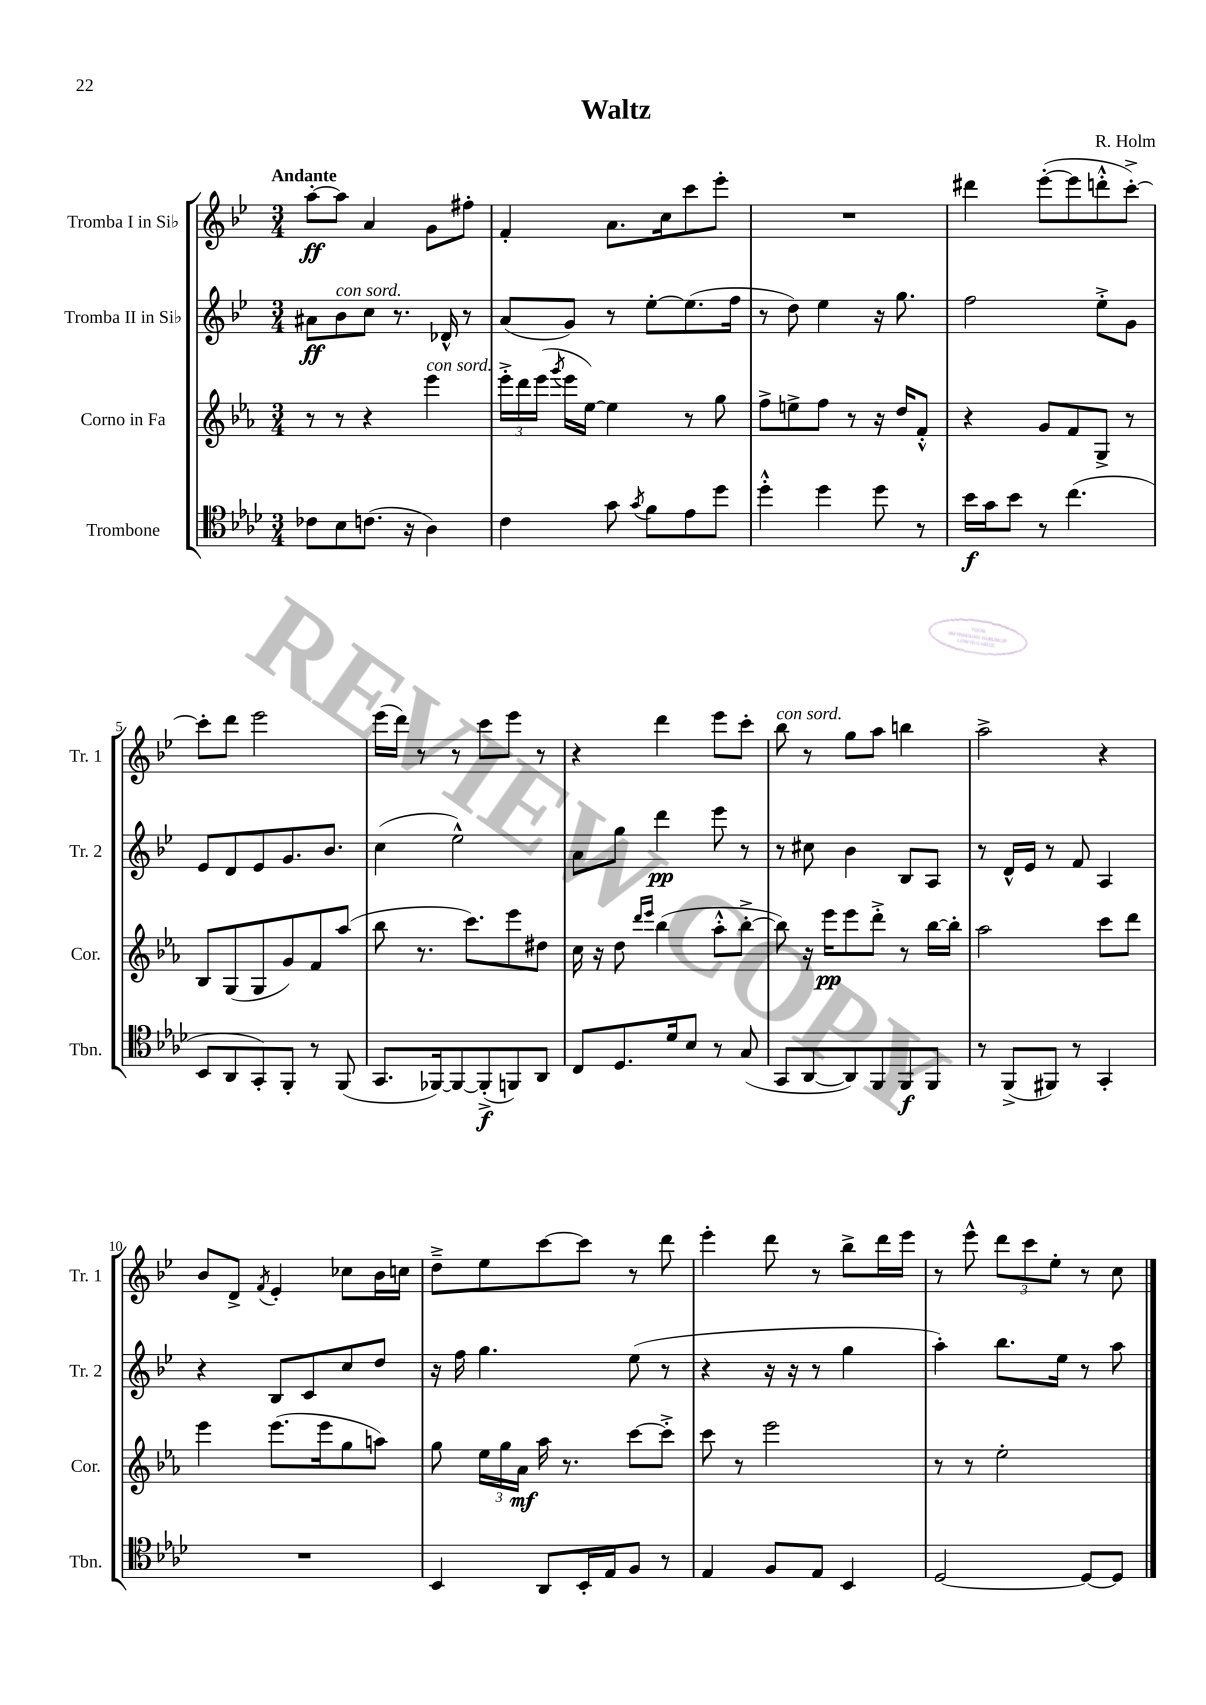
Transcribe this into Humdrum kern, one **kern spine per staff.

**kern	**dynam	**kern	**dynam	**kern	**dynam	**kern	**dynam
*part4	*part4	*part3	*part3	*part2	*part2	*part1	*part1
*staff4	*staff4	*staff3	*staff3	*staff2	*staff2	*staff1	*staff1
*I"Trombone	*	*I"Corno in Fa	*	*I"Tromba II in Si♭	*	*I"Tromba I in Si♭	*
*I'Tbn.	*	*I'Cor.	*	*I'Tr. 2	*	*I'Tr. 1	*
*clefC4	*	*clefG2	*	*clefG2	*	*clefG2	*
*k[b-e-a-d-]	*	*k[b-e-a-]	*	*k[b-e-]	*	*k[b-e-]	*
*M3/4	*	*M3/4	*	*M3/4	*	*M3/4	*
=1	=1	=1	=1	=1	=1	=1	=1
!	!	!	!	!	!	!LO:TX:a:B:t=Andante	!
8c-X\L	.	8r	.	8a#X\L	ff	[8aa'\L	ff
!	!	!	!	!LO:TX:a:i:t=con sord.	!	!	!
8B-\	.	8r	.	8b-\	.	8aa\J]	.
(8.cn\J	.	4r	.	8cc\J	.	4a/	.
.	.	.	.	8.r	.	.	.
16r	.	.	.	.	.	.	.
!	!	!LO:TX:a:i:t=con sord.	!	!	!	!	!
4A-\)	.	4eee-\	.	.	.	8g\L	.
.	.	.	.	16d-X^^/	.	.	.
.	.	.	.	8r	.	8ff#X'\J	.
=2	=2	=2	=2	=2	=2	=2	=2
4c\	.	24eee-'^\LL	.	(8a/L	.	4f'/	.
.	.	24ddd\	.	.	.	.	.
.	.	(24eee-\JJ	.	.	.	.	.
.	.	8qggg/	.	.	.	.	.
.	.	16eee-\LL	.	8g/J)	.	.	.
.	.	[16ee-\JJ)	.	.	.	.	.
8g\	.	4ee-\]	.	8r	.	8.a\L	.
8qg/	.	.	.	.	.	.	.
8f\L	.	.	.	[8ee-'\L	.	.	.
.	.	.	.	.	.	16cc\k	.
8e-\	.	8r	.	(8.ee-\]	.	8ccc\	.
8dd-\J	.	8gg\	.	.	.	8eee-'\J	.
.	.	.	.	16ff\Jk	.	.	.
=3	=3	=3	=3	=3	=3	=3	=3
4dd-'^^\	.	8ff^\L	.	8r	.	2.r	.
.	.	8een^\	.	8dd\)	.	.	.
4dd-\	.	8ff\J	.	4ee-\	.	.	.
.	.	8r	.	.	.	.	.
8dd-\	.	16r	.	16r	.	.	.
.	.	16dd/KL	.	8.gg\	.	.	.
8r	.	8f'^^/J	.	.	.	.	.
=4	=4	=4	=4	=4	=4	=4	=4
16b-\LL	f	4r	.	2ff\	.	4ddd#X\	.
16g\J	.	.	.	.	.	.	.
8b-\J	.	.	.	.	.	.	.
8r	.	8g/L	.	.	.	([8eee-'\L	.
(4.cc\	.	8f/	.	.	.	8eee-\]	.
.	.	8G^/J	.	8ee-'^\L	.	8dddn'^^\	.
.	.	8r	.	8g\J	.	[8ccc'^\J)	.
!!LO:LB:g=z
=5	=5	=5	=5	=5	=5	=5	=5
8BB-/L	.	8B-/L	.	8e-/L	.	8ccc'\L]	.
8AA-/	.	(8G/	.	8d/	.	8ddd\J	.
8GG'/)	.	8G/	.	8e-/	.	2eee-\	.
8FF'/J	.	8g/)	.	8.g/	.	.	.
8r	.	8f/	.	.	.	.	.
.	.	.	.	8.b-/J	.	.	.
(8FF/	.	(8aa-/J	.	.	.	.	.
=6	=6	=6	=6	=6	=6	=6	=6
8.GG/L	.	8bb-\	.	(4cc\	.	(16eee-\LL	.
.	.	.	.	.	.	16ddd\JJ)	.
.	.	8.r	.	.	.	8r	.
[16FF-X/k)	.	.	.	.	.	.	.
8FF-/_	.	.	.	2ee-^^\)	.	8r	.
.	.	8.ccc\L)	.	.	.	.	.
(8FF-'^/]	f	.	.	.	.	8ccc\L	.
8FFn/)	.	8eee-\	.	.	.	8eee-\J	.
8AA-/J	.	8dd#X\J	.	.	.	8r	.
=7	=7	=7	=7	=7	=7	=7	=7
8C/L	.	16cc\	.	8a\L	.	4r	.
.	.	16r	.	.	.	.	.
8.D-/	.	8dd\	.	8gg\J	.	.	.
.	.	16qqddd/LL	.	.	.	.	.
.	.	16qqeee-/JJ	.	.	.	.	.
.	.	(4bb-\	.	4ddd\	pp	4ddd\	.
16d-/k	.	.	.	.	.	.	.
8B-/J	.	.	.	.	.	.	.
8r	.	8aa-'^^\L	.	8eee-\	.	8eee-\L	.
(8G/	.	[8bb-'^\J	.	8r	.	8ccc'\J	.
=8	=8	=8	=8	=8	=8	=8	=8
!	!	!	!	!	!	!LO:TX:a:i:t=con sord.	!
8GG/L	.	8bb-\])	.	8r	.	8bb-\	.
[8AA-/	.	16r	.	8cc#X\	.	8r	.
.	.	16eee-\KL	pp	.	.	.	.
8AA-/])	.	8eee-\	.	4b-\	.	8gg\L	.
8FF/	.	8ddd'^\J	.	.	.	8aa\J	.
8FF/	f	8r	.	8B-/L	.	4bbn\	.
8FF/J	.	[16bb-\LL	.	8A/J	.	.	.
.	.	16bb-'\JJ]	.	.	.	.	.
=9	=9	=9	=9	=9	=9	=9	=9
8r	.	2aa-\	.	8r	.	2aa^\	.
(8FF^/L	.	.	.	16d^^/LL	.	.	.
.	.	.	.	16e-/JJ	.	.	.
8FF#X/J)	.	.	.	8r	.	.	.
8r	.	.	.	8f/	.	.	.
4GG'/	.	8ccc\L	.	4A/	.	4r	.
.	.	8ddd\J	.	.	.	.	.
!!LO:LB:g=z
=10	=10	=10	=10	=10	=10	=10	=10
2.r	.	4eee-\	.	4r	.	8b-/L	.
.	.	.	.	.	.	8d^/J	.
.	.	.	.	.	.	8qf/	.
.	.	(8.eee-\L	.	8B-/L	.	4e-'/	.
.	.	.	.	8c/	.	.	.
.	.	16eee-\k	.	.	.	.	.
.	.	8gg\	.	8cc/	.	8cc-X\L	.
.	.	8aan\J)	.	8dd/J	.	16b-\L	.
.	.	.	.	.	.	16ccn\JJ	.
=11	=11	=11	=11	=11	=11	=11	=11
4BB-/	.	8gg\	.	16r	.	8dd~^\L	.
.	.	.	.	16ff\	.	.	.
.	.	24ee-\LL	.	4.gg\	.	8ee-\	.
.	.	24gg\	.	.	.	.	.
.	.	24a-\JJ	mf	.	.	.	.
8AA-/L	.	16aa-\	.	.	.	[8ccc\	.
.	.	8.r	.	.	.	.	.
16BB-'/L	.	.	.	.	.	8ccc\J]	.
16E-/J	.	.	.	.	.	.	.
8F/J	.	[8ccc\L	.	(8ee-\	.	8r	.
8r	.	8ccc'^\J]	.	8r	.	8ddd\	.
=12	=12	=12	=12	=12	=12	=12	=12
4E-/	.	8ccc\	.	4r	.	4eee-'\	.
.	.	8r	.	.	.	.	.
8F/L	.	2eee-\	.	16r	.	8ddd\	.
.	.	.	.	16r	.	.	.
8E-/J	.	.	.	8r	.	8r	.
4BB-/	.	.	.	4gg\	.	8bb-^\L	.
.	.	.	.	.	.	16ddd\L	.
.	.	.	.	.	.	16eee-\JJ	.
=13	=13	=13	=13	=13	=13	=13	=13
[2D-/	.	8r	.	4aa'\)	.	8r	.
.	.	8r	.	.	.	8eee-^^\	.
.	.	2ee-'\	.	8.bb-\L	.	12ddd\L	.
.	.	.	.	.	.	12ccc\	.
.	.	.	.	.	.	12ee-'\J	.
.	.	.	.	16ee-\Jk	.	.	.
8D-/L_	.	.	.	8r	.	8r	.
8D-/J]	.	.	.	8aa\	.	8cc\	.
==	==	==	==	==	==	==	==
*-	*-	*-	*-	*-	*-	*-	*-
